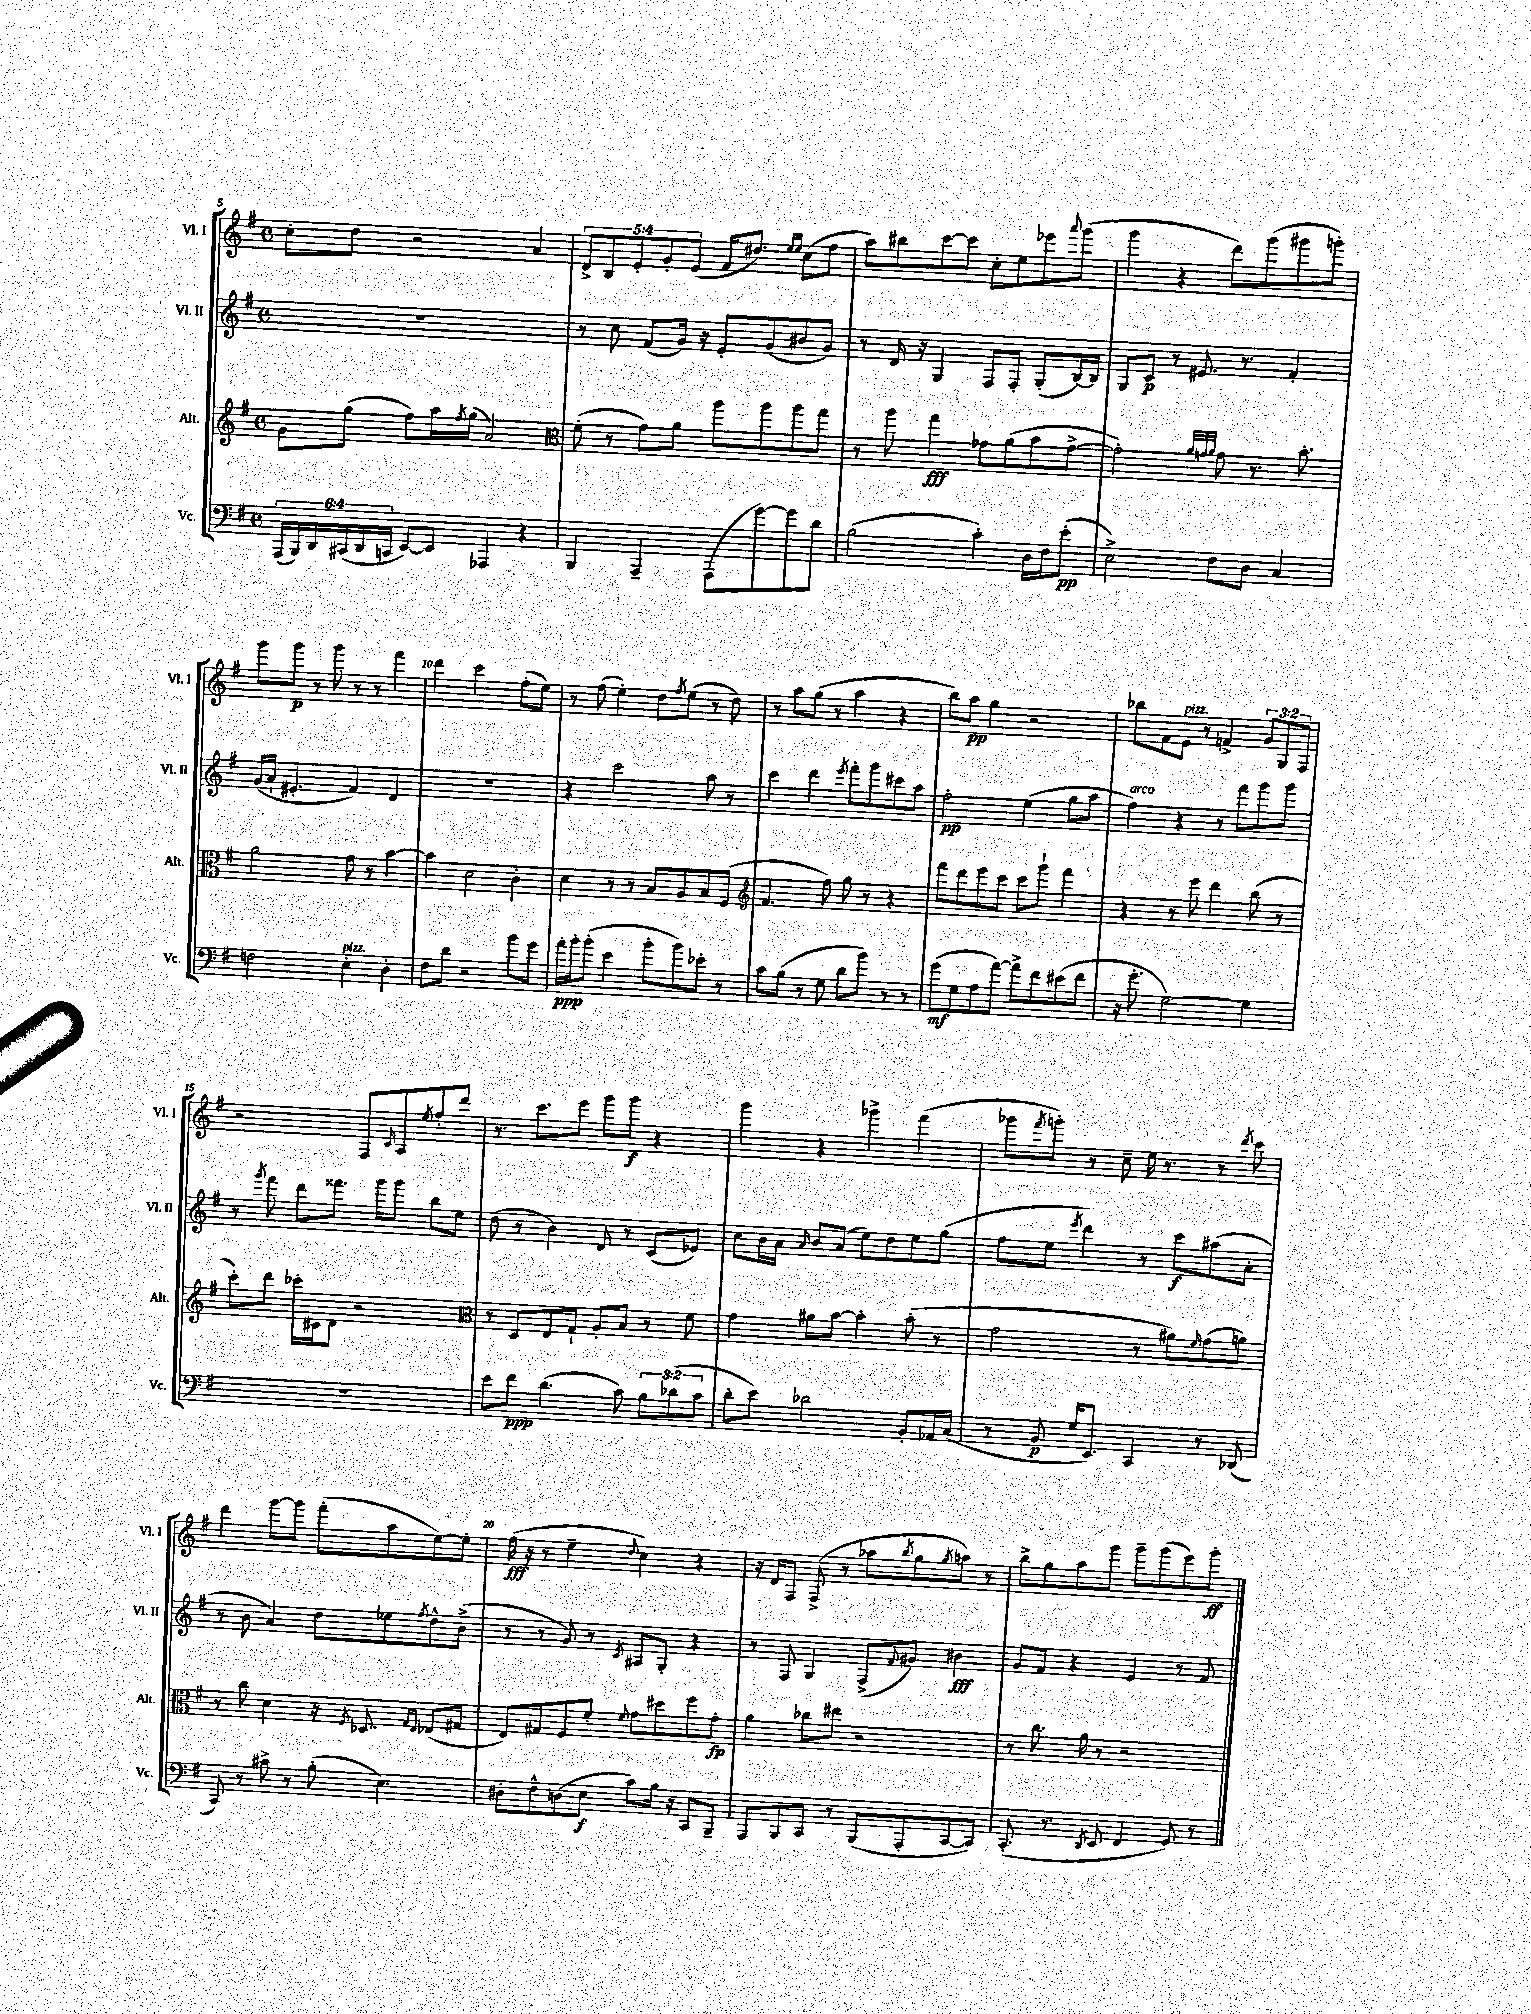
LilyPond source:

<<
\new StaffGroup <<
\new Staff = "s0" \with { instrumentName = "Vl. I" shortInstrumentName = "Vl. I" } {
    \clef treble \key g \major \defaultTimeSignature \time 4/4 \override Staff.TupletNumber.text = #tuplet-number::calc-fraction-text
    c''8-. d''8 r2 a'4 |
    \tuplet 5/4 { d'8-> b8 e'8-. g'8-. e'8( } fis'16 dis''8.) \grace { e''16 e''16 } c''8( fis''8 |
    a''8) bis''8 c'''8~ c'''8 c''8-. e''8 ees'''8 \appoggiatura { a'''8 } g'''8( |
    g'''4 r4 d'''8) g'''8( gis'''8 g'''8-.) |
    g'''8 g'''8\p r8 g'''8 r8 r8 fis'''4 |
    d'''4 c'''2 fis''8-.( e''8) |
    r8 fis''8( e''4-.) d''8 \acciaccatura { fis''8 } e''8( r8 d''8) |
    r8 a''8 g''8( r8 a''4 r4 |
    b''8) a''8\pp g''4 r2 |
    bes''8 fis'8 e'8^\markup { \italic "pizz." } r8 f'4-> \tuplet 3/2 { g'8 g8 fis8 } |
    r2 fis8 \grace { c'16 } a8 \acciaccatura { e''8 } fis''8-. d'''8 |
    r8. c'''8. e'''8 g'''8 g'''8\f r4 |
    g'''4 r4 ges'''4-> fis'''4( |
    ges'''8 \acciaccatura { fis'''8 } g'''8-.) r8 c''8-- e''16 r8. r8 \acciaccatura { d'''8 } c'''8 |
    d'''4 g'''8~ g'''8 fis'''8-.( a''8 e''8~) e''8-. |
    fis''16\fff( r16 r8 e''4-- \appoggiatura { d''8 } c''4) r4 |
    r16 d'16 fis8 fis8->( r8 aes''8 \acciaccatura { b''8 } g''8 \acciaccatura { g''8 } a''8) r8 |
    b''8-> g''8 a''8 g'''8 g'''8-- g'''8( e'''8) g'''8-.\ff \bar "|." |
}
\new Staff = "s1" \with { instrumentName = "Vl. II" shortInstrumentName = "Vl. II" } {
    \clef treble \key g \major \defaultTimeSignature \time 4/4
    R1 |
    r8 c''8 fis'8( g'16) r16 e'8-. g'8( bis'8 g'8) |
    r8 d'16 r16 g4 fis8 fis8-. g8-.( b16~) b16 |
    g8 c'8\p r8 eis'8. r8. fis'4-. |
    g'16( a'16-! eis'4.-. fis'4) d'4 |
    R1 |
    r4 c'''2 a''8 r8 |
    c'''4 d'''4 \acciaccatura { e'''8 } fis'''8-. g'''8 cis'''8 a''8 |
    fis''2-.\pp e''4( g''8 a''8 |
    fis''4^\markup { \italic "arco" }) r4 r8 fis'''8 g'''8 g'''8 |
    r8 \acciaccatura { g'''8 } fis'''8 d'''8 fisis'''8. g'''16 g'''8 b''8 e''8 |
    d''8( r8 b'4) d'8 r8 c'8( ees'8) |
    c''8 b'16 a'16 \grace { a'16 } b'8 a'8( e''8) d''8 e''8 g''8( |
    fis''8 e''8 \acciaccatura { e'''8 } d'''4) r8 c'''8\f ais''8( a'8-. |
    r8 b'8 a'4) d''8 ees''8 \acciaccatura { fis''8 } d''8-^ b'8->( |
    r8 r8 g'8) r8 \acciaccatura { c'8 } ais8 g8-. r4 |
    r8 fis8 g4 fis8->( \appoggiatura { fis'8 } gis'8) bis'4\fff |
    g'8 fis'8 r4 e'4 r8 fis'8 \bar "|." |
}
\new Staff = "s2" \with { instrumentName = "Alt." shortInstrumentName = "Alt." } {
    \clef treble \key g \major \defaultTimeSignature \time 4/4
    g'8 g''8( fis''8) a''16 \acciaccatura { fis''8 } g''16( a'2) |
    \clef alto fis'8-.( r8 g'8) a'8 a''8 a''8 a''8 g''8 |
    r8 a''8 g''4\fff ges'8 a'8( b'8 ges'8~-> |
    ges'2-.) \grace { a'32 g'32 a'32 } g'8 r8. b'8.-. |
    a'2 g'8 r8 b'4~ |
    b'4 d'2 c'4-. |
    d'4 r8 r8 b8 a8 b8 fis8( |
    \clef treble fis'4. fis''8) g''8 r8 r4 |
    fis'''8 d'''8 e'''8 c'''8 c'''8 g'''8-! fis'''4 |
    r4 r8 e'''8 d'''4 b''8( r8 |
    c'''8-.) d'''8 ces'''16-. cis'16 d'8 r2 |
    \clef alto r8 d8 e8 g8-! a8-. b8 r8 fis'8 |
    g'4 ais'8 b'8~ b'4-. b'8-.( r8 |
    g'2 r8 ais'8) \grace { fis'16 } g'8( a'8) |
    r8 c''8 d'4 r16 \acciaccatura { fis8 } des8. \grace { g16 e16 } ees8( gis8 |
    e8) gis8 fis8 fis'8-. \appoggiatura { fis'8 } g'8 dis''8 fis''8 g'8-.\fp |
    a'4 ces''8 eis''8 r2 |
    r8 c''8. a'16 r8 r2 \bar "|." |
}
\new Staff = "s3" \with { instrumentName = "Vc." shortInstrumentName = "Vc." } {
    \clef bass \key g \major \defaultTimeSignature \time 4/4 \override Staff.TupletNumber.text = #tuplet-number::calc-fraction-text
    \tuplet 6/4 { a,,16( b,,16) d,16 cis,16( d,16 c,16 } e,8~) e,8 aes,,4 r4 |
    b,,4 a,,4-- a,,8( g'8~) g'8 d'8 |
    b2( c'4-.) d16 fis16 e'8-.\pp( |
    e2->) fis8 d8 c4 |
    f2 e4-.^\markup { \italic "pizz." } d4-. |
    fis8 d'8 r2 b'8 g'8 |
    a'16-.\ppp b'16-. b'8-.( e'4 b'8-. b'8) ees'8-. r8 |
    c'8 b8( r8 g8 d'8 b'8) r8 r8 |
    g'8\mf( g8 a8 a'8~) a'8-> fis'8 eis'8( fis'8 |
    r16 g'8.-. g2~) g4 |
    R1 |
    e'8 fis'8\ppp d'4.( c'8) \tuplet 3/2 { b8 des'8( c'8 } |
    d'8-. e'8) des'2 b,8-. aes,16 c16( |
    r8 b,8\p g16 e,8.) c,4 r8 des,8( |
    c,8) r8 cis'8-> r8 b8-.( e4.) |
    dis8-. fis8-^ d8( e8\f c'8) b16 r16 c,8 b,,8-- |
    a,,8 b,,8 c,8 r8 b,,8( a,,8-. c,8~ c,8) |
    c,8.-.( r8. \acciaccatura { d,8 } e,8 fis,4 g,8) r8 \bar "|." |
}
>>
>>
\layout { \context { \Score currentBarNumber = #5 \override BarNumber.break-visibility = ##(#f #t #t) barNumberVisibility = #(every-nth-bar-number-visible 5) } }
